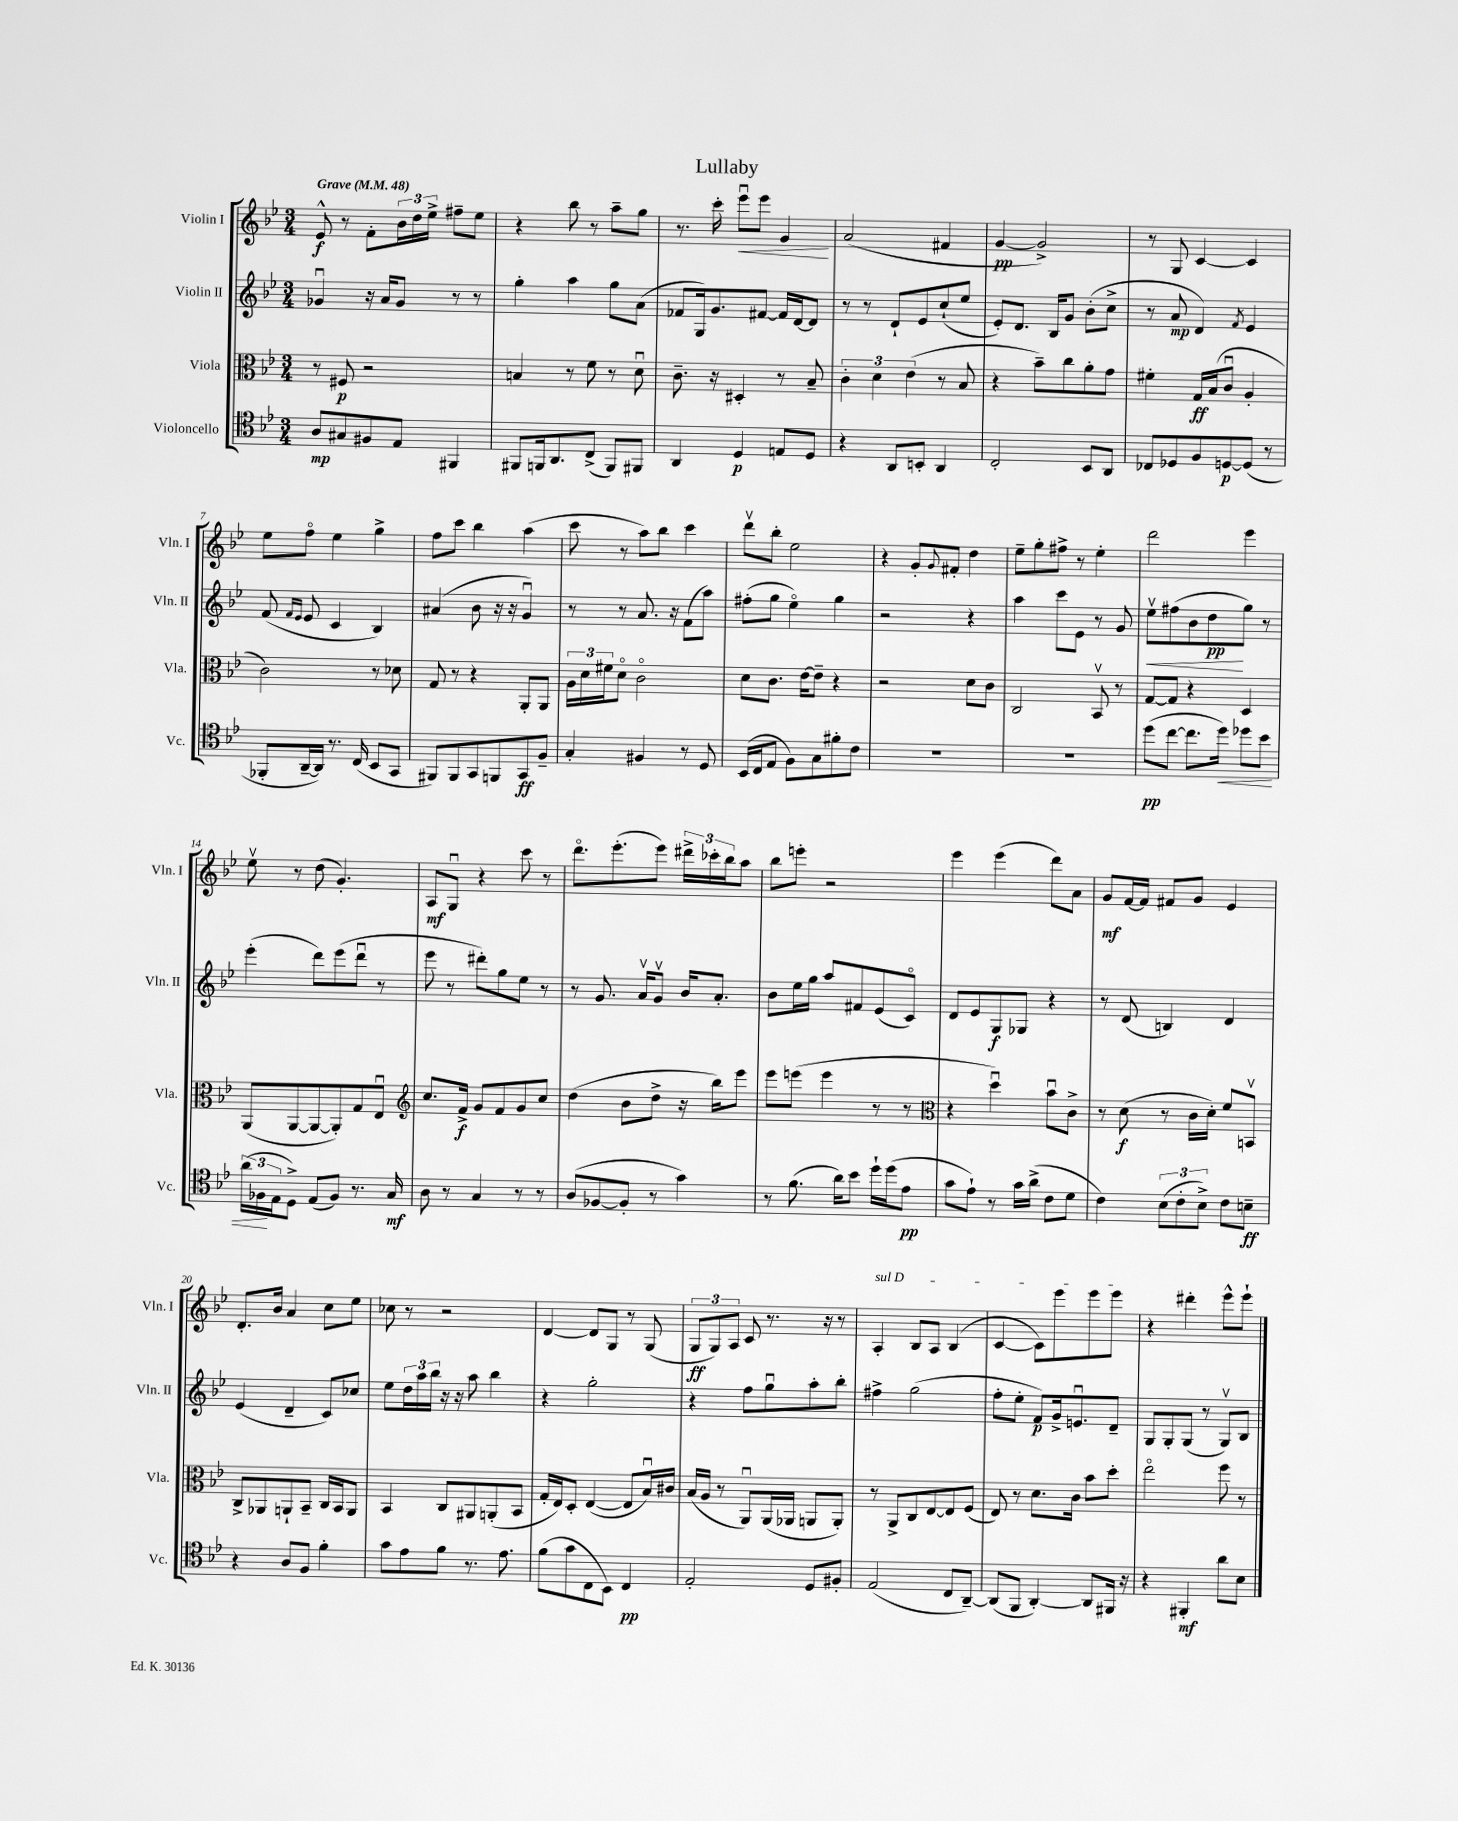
\header { title = "Lullaby" }
<<
\new StaffGroup <<
\new Staff = "s0" \with { instrumentName = "Violin I" shortInstrumentName = "Vln. I" } {
    \clef treble \key bes \major \numericTimeSignature \time 3/4 \tempo "Grave" 4 = 48
    ees'8-^\f r8 f'8-. \tuplet 3/2 { bes'16 d''16 ees''16-> } fis''8-- ees''8 |
    r4 bes''8 r8 a''8-- g''8 |
    r8. c'''16-. ees'''8\downbow\< ees'''8 g'4\! |
    a'2( fis'4 |
    g'4~\pp g'2->) |
    r8 g8 c'4~ c'4 |
    ees''8 f''8\flageolet ees''4 g''4-> |
    f''8 c'''8 bes''4 a''4( |
    c'''8 r8 a''8) bes''8 c'''4 |
    d'''8\upbow bes''8-. ees''2 |
    r4 g'8-. \appoggiatura { g'8 } fis'8-. d''4 |
    ees''8-- g''8-. fis''8-> r8 ees''4-. |
    d'''2 ees'''4 |
    ees''8\upbow r8 d''8( g'4.-.) |
    a8\mf g8\downbow r4 c'''8 r8 |
    d'''8.\flageolet ees'''8.-.( ees'''8) \tuplet 3/2 { dis'''16-> ces'''16-. bes''16 } a''8 |
    bes''8 e'''8-. r2 |
    ees'''4 ees'''4( d'''8) a'8 |
    g'8\mf f'16~ f'16 fis'8 g'8 ees'4 |
    d'8.-. bes'16 a'4 c''8 ees''8 |
    ces''8 r8 r2 |
    d'4~ d'8 g8 r8 g8( |
    \tuplet 3/2 { g8\ff g8) a8 } c'8 r8. r16 r8 |
    \once \override TextSpanner.bound-details.left.text = \markup { \italic "sul D" } a4-.\startTextSpan bes8 a8 bes4( |
    c'4~ c'8) ees'''8 ees'''8 ees'''8\stopTextSpan |
    r4 dis'''4-. ees'''8-^ ees'''8-! \bar "|." |
}
\new Staff = "s1" \with { instrumentName = "Violin II" shortInstrumentName = "Vln. II" } {
    \clef treble \key bes \major \numericTimeSignature \time 3/4
    ges'4\downbow r16 a'16 ges'8 r8 r8 |
    g''4-. a''4 g''8 a'8( |
    fes'8 g16) g'8. fis'8~ fis'16 d'16~ d'8 |
    r8 r8 d'8-! ees'8 c''8-!( ees''8 |
    ees'8-.) d'8. bes16 g'8 bes'8-.( c''8-> |
    r8 a'8\mp d'4) \acciaccatura { f'8 } ees'4 |
    f'8( \grace { f'16 ees'16 } ees'8 c'4 bes4) |
    ais'4( bes'8 r16 r16 g'4\downbow) |
    r8 r8 a'8. r16 f'8( a''8) |
    fis''8-.( g''8 ees''4\flageolet) g''4 |
    r2 r4 |
    a''4 c'''8 ees'8 r8 g'8 |
    ees''8\upbow\< fis''8( bes'8 d''8\pp\! g''8) r8 |
    ees'''4-.( d'''8) ees'''8( d'''8\downbow r8 |
    ees'''8 r8 dis'''8-.) g''8 ees''8 r8 |
    r8 g'8. a'16\upbow g'8\upbow bes'16 a'8.-. |
    bes'8 ees''16 g''16 a''8 fis'8 ees'8( c'8\flageolet) |
    d'8 ees'8 g8\f ges8 r4 |
    r8 d'8( b4) d'4 |
    ees'4( d'4-- c'8) ces''8 |
    ees''8 \tuplet 3/2 { d''16 a''16 bes''16 } r16 r16 a''8 bes''4 |
    r4 g''2-. |
    r4 f''8 g''8\downbow a''8-. bes''8-. |
    fis''4-> g''2( |
    f''8-. ees''8-. f'8\p) g'16-> e'8.\downbow d'8-- |
    g8 g8-. g8( r8 g8\upbow) bes8 \bar "|." |
}
\new Staff = "s2" \with { instrumentName = "Viola" shortInstrumentName = "Vla." } {
    \clef alto \key bes \major \numericTimeSignature \time 3/4
    r8 fis8\p r2 |
    b4 r8 f'8 r8 d'8\downbow |
    c'8.-- r16 dis4-. r8 bes8-- |
    \tuplet 3/2 { c'4-. d'4 ees'4( } r8 bes8 |
    r4 bes'8--) c''8 a'8-. g'8 |
    fis'4-. g16\ff bes16( c'8\downbow a4-. |
    c'2) r8 des'8 |
    g8 r8 r4 a,8-. a,8 |
    \tuplet 3/2 { a16 d'16 fis'16 } d'8\flageolet c'2\flageolet |
    d'8 c'8. ees'16~ ees'8-- r4 |
    r2 d'8 c'8 |
    c2 bes,8\upbow r8 |
    g8~ g8 r4 d4 |
    a,8( a,8~ a,8~ a,8-.) g8 ees8\downbow |
    \clef treble c''8. f'16->\f g'8 f'8 g'8 c''8 |
    d''4( bes'8 d''8-> r16 bes''16) ees'''8 |
    ees'''8 e'''8( e'''4 r8 r8 |
    \clef alto r4 d''4\downbow) bes'8\downbow c'8-> |
    r8 d'8\f( r8 c'16 d'16-.) f'8 b,8\upbow |
    c8-> aes,8 a,8-! bes,8-- c16 bes,16 a,8 |
    bes,4 c8 ais,8 a,8-.( bes,8 |
    g16-. ees16) d8-. ees4~( ees8 bes16\downbow) cis'16 |
    bes16( a16 r8 a,8\downbow) a,16( aes,16 a,8 a,8-.) |
    r8 a,8-> c8 ees8~ ees8 f8( |
    ees8) r8 d'8. c'16 bes'8 d''8-. |
    ees''2\flageolet f''8 r8 \bar "|." |
}
\new Staff = "s3" \with { instrumentName = "Violoncello" shortInstrumentName = "Vc." } {
    \clef tenor \key bes \major \numericTimeSignature \time 3/4
    a8\mp gis8 fis8 ees8 fis,4 |
    fis,8 f,16 a,8. c8->( f,8) fis,8 |
    a,4 d4\p e8 d8 |
    r4 a,8 b,8-. a,4 |
    c2-. bes,8 a,8 |
    ces8 des8 f8 d8~\p d8( r8 |
    fes,8-. a,16~-- a,16) r8. c16( bes,8 g,8 |
    fis,8) fis,8 g,8 f,8 g,8\ff f8-- |
    g4-. fis4 r8 d8 |
    bes,16( c16 ees8 f8) g8 fis'8-. c'8 |
    R2. |
    R2. |
    d''8\pp( c''8~ c''8. d''16\<) des''8 bes'8 |
    \tuplet 3/2 { a'16( fes16\! ees16 } d8->) ees8( fes8) r8. g16\mf |
    a8 r8 g4 r8 r8 |
    a8( fes8~ fes8-. r8 g'4) |
    r8 f'8.( a'16) bes'8 d''16-! d''16( ees'8\pp |
    g'8 ees'8-!) r8 g'16 a'16->( c'8 d'8 |
    c'4) \tuplet 3/2 { bes8( c'8-. bes8->) } c'8 b8--\ff |
    r4 a8 f8 f'4-. |
    g'8 ees'8 f'8 r8. ees'8. |
    f'8( g'8 c8 bes,8) c4\pp |
    ees2-. d8 fis8-. |
    ees2( c8 a,8~--) |
    a,8( f,8 a,4~-.) a,8 fis,16 r16 |
    r4 fis,4-.\mf a'8 bes8 \bar "|." |
}
>>
>>
